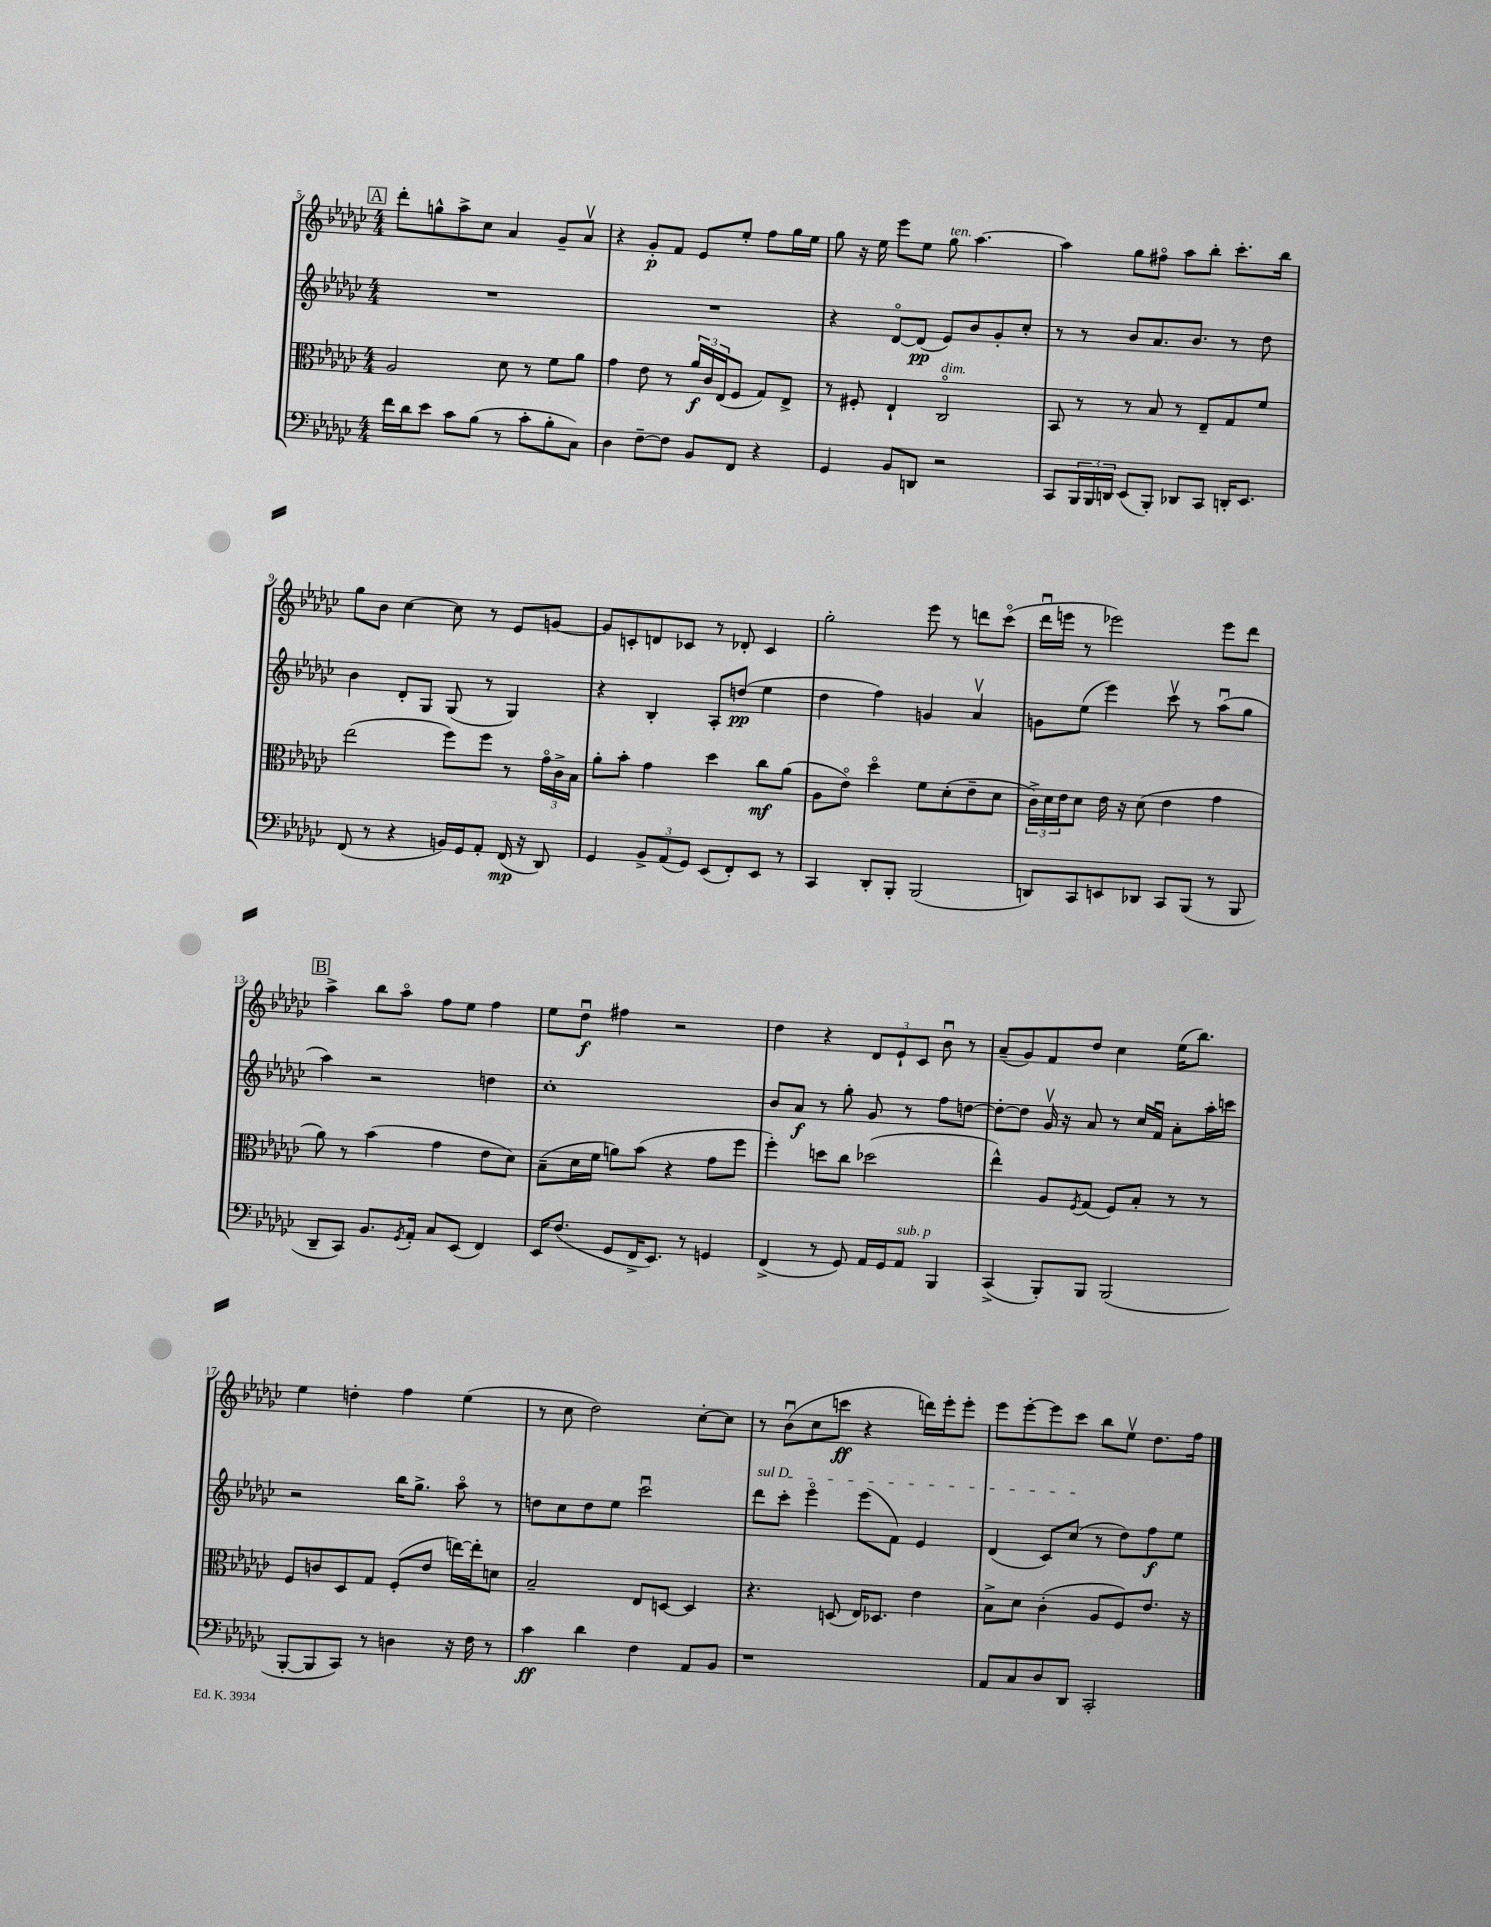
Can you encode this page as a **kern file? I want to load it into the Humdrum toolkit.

**kern	**kern	**kern	**kern
*staff4	*staff3	*staff2	*staff1
*clefF4	*clefC3	*clefG2	*clefG2
*k[b-e-a-d-g-c-]	*k[b-e-a-d-g-c-]	*k[b-e-a-d-g-c-]	*k[b-e-a-d-g-c-]
*M4/4	*M4/4	*M4/4	*M4/4
16f\LL	2A-/	1r	8ddd-'\L
16d-\J	.	.	.
8e-\J	.	.	8gg^^\
8c-\L	.	.	8aa-^\
(8B-\J	.	.	8cc-\J
8r	8d-\	.	4a-/
8c-'\L	8r	.	.
8B-'\	8f\L	.	8g-~/L
8C-\J)	8a-\J	.	8a-v/J
=	=	=	=
4D-\	4g-\	1r	4r
[8F~\L	8e-\	.	8g-'/L
8F\]J	8r	.	8f/J
8BB-/L	24a-/LL	.	8e-/L
.	24c-/	.	.
.	(24E-/J	.	.
8FF/J	8F/J	.	8ee-'/J
4r	8G-/L)	.	8ff\L
.	8E-^/J	.	16gg-\L
.	.	.	16ee-\JJ
=	=	=	=
4GG-/	8r	4r	8gg-\
.	8F#'/	.	16r
.	.	.	16ee-\
8BB-/L	4E-`/	[8d-o/L	8eee-\L
8DD/J	.	(8d-/]J	8ee-\J
2r	2C-o/	8e-/L)	8gg-\
.	.	8b-/	[4.aa-\
.	.	8g-'/	.
.	.	8cc-'/J	.
=	=	=	=
8CC-/L	8BB-/	8r	4aa-\]
24BBB-/L	8r	8r	.
24BBB-/	.	.	.
24DD/JJ	.	.	.
(8EE-/L	8r	8b-/L	8gg-\L
8BBB-'/J)	8B-/	8.a-/	8ff#o\J
8DD-/L	8r	.	8aa-\L
.	.	8.b-/J	.
8CC-/J	8E-~/L	.	8bb-'\J
16DD'/LK	8G-/	8r	8.ccc-'\L
8.EE-/J	.	.	.
.	8f/J	8dd-\	.
.	.	.	16bb-\Jk
=	=	=	=
(8FF/	(2ee-\	4b-\	8gg-\L
8r	.	.	8b-\J
4r	.	8d-'/L	[4cc-\
.	.	8G-/J	.
16BB/LL)	8ff\L)	(8G-/	8cc-\]
16GG-/J	.	.	.
8AA-'/J	8ff\J	8r	8r
(16FF/	8r	4G-/)	8e-/L
16r	.	.	.
8DD-/)	24g-o\LL	.	[8g/J
.	24c-^\	.	.
.	24B-\JJ	.	.
=	=	=	=
4GG-/	8a-'\L	4r	8g/]L
.	8b-'\J	.	8c'/
12BB-^/L	4g-\	4B-'/	8d/
(12AA-/	.	.	.
.	.	.	8c-/J
12GG-/J)	.	.	.
(8EE-/L	4dd-\	8A-'/L	8r
8FF'/)	.	(8dd/J	8d-'/
8EE-/J	8cc-\L	4ee-\	4c-/
8r	(8a-\J	.	.
=	=	=	=
4CC-/	8A-\L	4dd-\	2gg-'\
.	8e-o\J)	.	.
8DD-'/L	4dd-o\	4ff\)	.
8BBB-'/J	.	.	.
(2BBB-/	8f\L	4g/	8eee-\
.	(8d-'\	.	8r
.	8e-~\	4a-v/	8ddd\L
.	8d-\J	.	(8ccc-o\J
=	=	=	=
8DD/L)	24c-^\LL)	8g\L	16ddd-u\LL
.	24d-\	.	.
.	.	.	16eee\JJ
.	24e-\J	.	.
8CC-/	8d-\J	(8ee-\J	8r
8EE/	16e-\	4eee-\)	2eee-\)
.	16r	.	.
8DD-/J	(8d-\	.	.
8CC-/L	4e-\	8ccc-v\	.
(8BBB-/J	.	8r	.
8r	4g-\	(8aa-u\L	8eee-\L
8BBB-/	.	8gg-\J	8ddd-\J
=	=	=	=
8DD-~/L	8a-\)	4aa-\)	4aa-^\
8CC-/J)	8r	.	.
8.BB-/L	(4b-\	2r	8bb-\L
.	.	.	8aa-o\J
8qGG-/	.	.	.
16AA-'/Jk	.	.	.
8C-/L	4g-\	.	8ff\L
(8EE-/J	.	.	8ee-\J
4FF/)	8e-\L	4dd\	4ff\
.	8d-\J)	.	.
=	=	=	=
16EE-/LK	(8B-~\L	1cc-'	8ee-\L
(8.F/J	.	.	.
.	16d-\L	.	8dd-u\J
.	16f\JJ	.	.
8GG-/L	8a\L)	.	4ff#\
16FF^/K	(8b-\J	.	.
8.EE-/J)	.	.	.
.	4r	.	2r
8r	.	.	.
4GG/	8g-\L	.	.
.	8ff\J	.	.
=	=	=	=
(4FF^/	4ff'\)	8b-/L	4dd-\
.	.	8a-/J	.
8r	8dd\L	8r	4r
8GG-/)	8cc-\J	8gg-'\	.
16AA-/LL	(2dd-\	8g-/	12d-/L
16GG-/J	.	.	.
.	.	.	12e-`/
8AA-/J	.	8r	.
.	.	.	12c-/J
4BBB-/	.	8ff\L	8b-u\
.	.	[8dd\J	8r
=	=	=	=
(4CC-^/	4ee-^^\)	8dd'\_L	(8a-~/L
.	.	8dd\]J	8g-/)
8BBB-'/L)	8A-/L	16g-v/	8f/
.	.	16r	.
.	8qF/	.	.
8BBB-/J	(8G-/J	8a-/	8dd-/J
(2BBB-/	8F/L)	8r	4cc-\
.	8B-'/J	16cc-/LL	.
.	.	16fu/JJ	.
.	8r	8a-'\L	(16ee-\LK
.	.	.	8.bb-\J)
.	8r	16aa-'\L	.
.	.	16ccc\JJ	.
=	=	=	=
[8BBB-'/L	8F/L	2r	4ee-\
8BBB-/]	8c/	.	.
8CC-/J)	8D-/	.	4dd'\
8r	8G-/J	.	.
4D\	(8F'/L	16bb-\LK	4ff\
.	.	8.gg-^\J	.
.	8e-/J	.	.
16r	[16ee\LL)	8aa-o\	(4ee-\
16F\	16ee'\]J	.	.
8r	8d\J	8r	.
=	=	=	=
4c-\	2B-~/	8dd\L	8r
.	.	8cc-\	8cc-\
4d-\	.	8dd\	2dd-\)
.	.	8ee-\J	.
4F\	8E-/L	2ccc-u\	.
.	[8D/J	.	.
8AA-/L	4D/]	.	[8cc-'\L
8BB-/J	.	.	8cc-\]J
=	=	=	=
1r	4.r	8ddd-\L	8r
.	.	8ccc-'\J	(8b-u\L
.	.	4eee-o\	8cc-\
.	(8D/	.	8ccc\J
.	16E-/LK)	(8eee-\L	4r
.	8.D-/J	.	.
.	.	8f\J)	.
.	4e-\	4e-/	16ddd\LL)
.	.	.	16eee-'\J
.	.	.	8eee-'\J
=	=	=	=
8AA-/L	8B-^\L	(4d-/	8eee-\L
8C-/	8d-\J	.	[8eee-'\
8D-/	(4c-'\	8c-/L)	8eee-\]
8DD-/J	.	(8cc-/J	8ccc-\J
2CC-'/	8A-/L	8r	8bb-\L
.	8F/)	8dd-\L)	8ee-v\J
.	8.e-/J	8ff\	8.dd-\L
.	.	8ee-\J	.
.	16r	.	16ff\Jk
==	==	==	==
*-	*-	*-	*-
